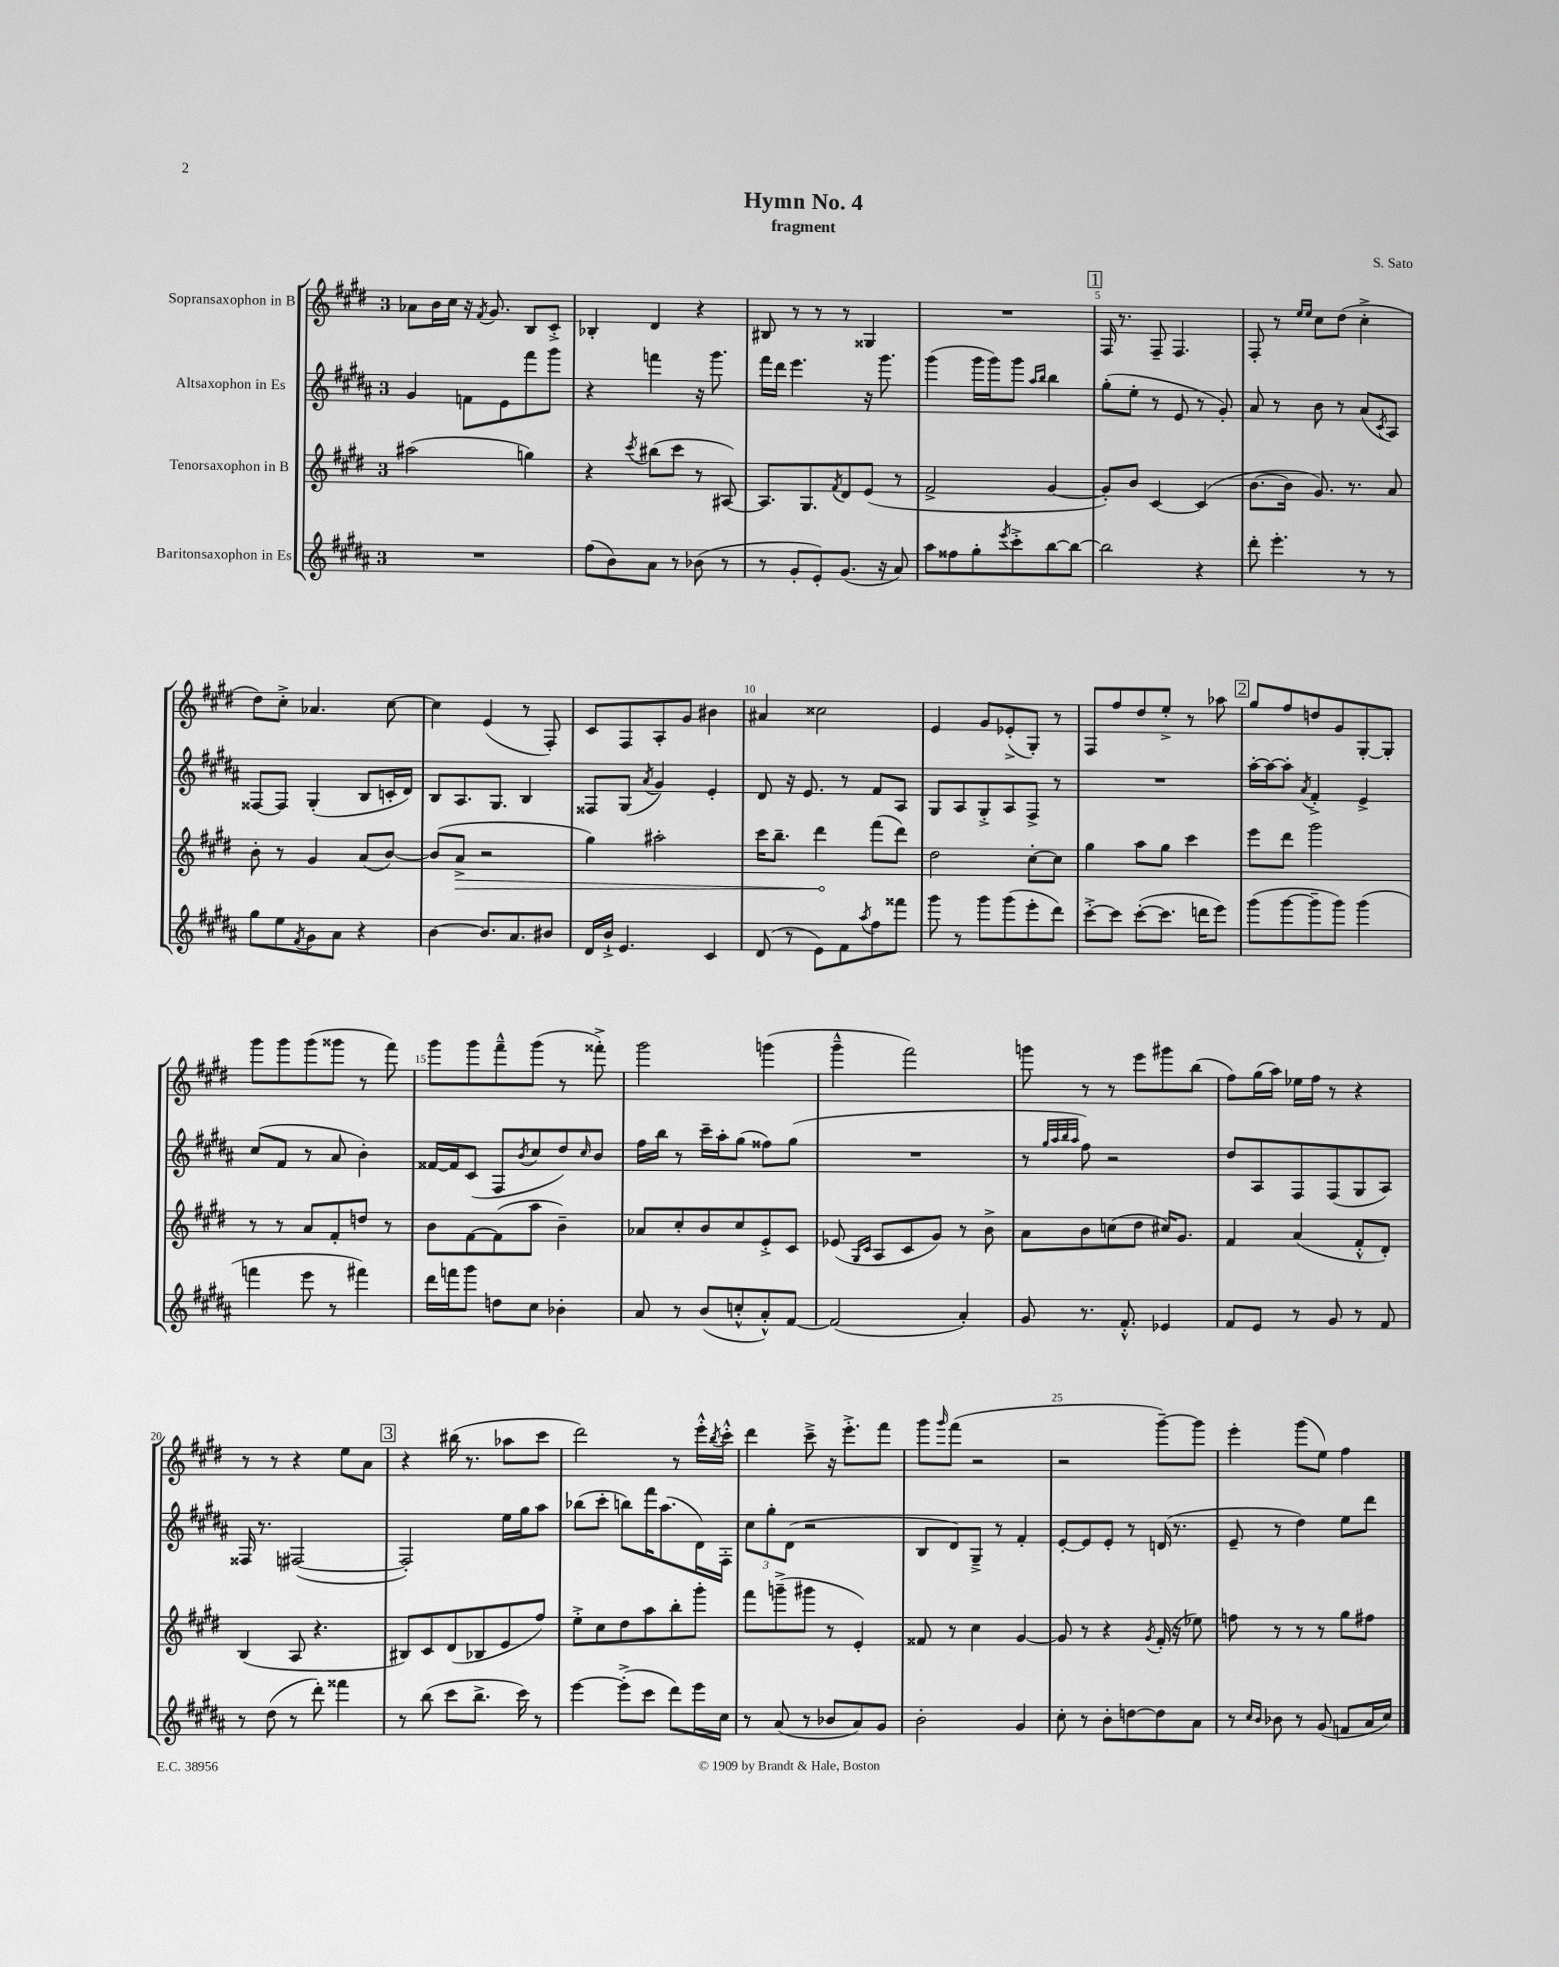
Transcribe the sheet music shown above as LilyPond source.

\header { title = "Hymn No. 4" composer = "S. Sato" subtitle = "fragment" }
<<
\new StaffGroup <<
\new Staff = "s0" \with { instrumentName = "Sopransaxophon in B" } {
    \clef treble \key e \major \once \override Staff.TimeSignature.style = #'single-digit \time 3/4
    aes'8 b'16 cis''16 r16 \acciaccatura { fis'8 } gis'8. b8 cis'8-.-> |
    bes4-. dis'4 r4 |
    bis8 r8 r8 r8 gisis4 |
    R2. |
    \mark \markup { \box "1" } fis16 r8. fis8-- fis4. |
    fis8-. r8 \grace { e''16 e''16 } cis''8 dis''8( cis''4-.-> |
    dis''8) cis''8-.-> aes'4. cis''8~ |
    cis''4 e'4( r8 fis8-.) |
    cis'8 fis8 a8-. gis'8 bis'4 |
    ais'4 cisis''2 |
    e'4 gis'8 ees'8-.->( gis8-.) r8 |
    fis8 fis''8 dis''8 e''8-.-> r8 aes''8 |
    \mark \markup { \box "2" } gis''8 fis''8 d''8 gis'8 gis8~-. gis8-. |
    gis'''8 gis'''8 gis'''8( gisis'''8 r8 fis'''8) |
    gis'''8 gis'''8 fis'''8---^ gis'''8( r8 fisis'''8-.->) |
    gis'''2 g'''4( |
    gis'''4---^ fis'''2) |
    g'''8 r8 r8 e'''8 gis'''8 b''8( |
    fis''8) gis''16( a''16) ees''16 fis''16 r8 r4 |
    r8 r8 r4 e''8 a'8 |
    \mark \markup { \box "3" } r4 bis''16( r8. aes''8 cis'''8 |
    dis'''2) r8 e'''16-.-^ \acciaccatura { b''8 } cis'''16-.-^ |
    dis'''4 cis'''8---> r16 e'''8.-.-> fis'''8 |
    gis'''8 \grace { gis'''16 } fis'''8( r2 |
    r2 gis'''8~--) gis'''8 |
    e'''4-. gis'''8( e''8) fis''4 \bar "|." |
}
\new Staff = "s1" \with { instrumentName = "Altsaxophon in Es" } {
    \clef treble \key b \major \once \override Staff.TimeSignature.style = #'single-digit \time 3/4
    gis'4 f'8 e'8 fis'''8 gis'''8 |
    r4 f'''4 r16 gis'''8. |
    fis'''16 dis'''16 e'''4. r16 gis'''8. |
    gis'''4( gis'''16 gis'''16) gis'''8 \grace { ais''16 b''16 } b''4 |
    \mark \markup { \box "1" } gis''8-.( e''8-. r8 e'8 r8 gis'8-.) |
    ais'8 r8 b'8 r8 ais'8( \acciaccatura { cis'8 } ais8) |
    fisis8~ fisis8 gis4-.( b8 c'16-. dis'16) |
    b8 ais8. gis8. b4 |
    fisis8 gis8( \acciaccatura { ais'8 } gis'4) e'4-. |
    dis'8 r16 e'8. r8 fis'8 ais8 |
    gis8 ais8 gis8-.-> ais8 fis8-> r8 |
    R2. |
    \mark \markup { \box "2" } ais''16~-. ais''16~ ais''8-. \acciaccatura { ais'8 } fis'4-.-> e'4-> |
    cis''8( fis'8 r8 ais'8 b'4-.) |
    fisis'16~ fisis'16 cis'8( fis8 \acciaccatura { b'8 } cis''8 dis''8) \grace { cis''16 } b'8 |
    fis''16 b''16 r8 cis'''16-- ais''16-. gis''8( fisis''8) gis''8( |
    R2. |
    r8 \grace { gis''32 ais''32 b''32 ais''32 } fis''8) r2 |
    dis''8 ais8 fis8 fis8( gis8 ais8) |
    fisis16 r8. fis2~( |
    \mark \markup { \box "3" } fis2-.) e''16 gis''16 ais''8 |
    bes''8( cis'''8-. b''8) fis'''16 ais''8.( dis'16) fis16-. |
    \tuplet 3/2 { cis''8 gis''8-. dis'8( } r2 |
    b8 dis'8) gis8---> r8 fis'4-. |
    e'8~-. e'8 e'8-. r8 d'16( r8. |
    e'8-- r8 dis''4) e''8 dis'''8 \bar "|." |
}
\new Staff = "s2" \with { instrumentName = "Tenorsaxophon in B" } {
    \clef treble \key e \major \once \override Staff.TimeSignature.style = #'single-digit \time 3/4
    ais''2( g''4) |
    r4 \acciaccatura { cis'''8 } bis''8( cis'''8 r8 ais8~) |
    ais8. gis8. \acciaccatura { fis'8 } dis'8 e'8( r8 |
    fis'2-> gis'4~ |
    \mark \markup { \box "1" } gis'8-.) b'8 cis'4~ cis'4( |
    b'8.~ b'16 gis'8.) r8. a'8 |
    b'8-. r8 gis'4 a'8( b'8~) |
    b'8( \once \override Hairpin.circled-tip = ##t a'8->\> r2 |
    gis''4) ais''2-. |
    cis'''16 b''8.-- dis'''4\! fis'''8( dis'''8) |
    dis''2 cis''8~-. cis''8 |
    gis''4 a''8 gis''8 cis'''4 |
    \mark \markup { \box "2" } e'''8 dis'''8 gis'''2 |
    r8 r8 a'8 fis'8-. d''8 r8 |
    b'8 fis'8~ fis'8( a''8 b'4--) |
    aes'8 cis''8-. b'8 cis''8 e'8-.-> cis'8 |
    ees'8( \grace { gis16 cis'16 } a8 cis'8 gis'8) r8 b'8-> |
    a'8 b'8 c''8( dis''8 cis''16) gis'8. |
    fis'4 a'4( fis'8-.-^ dis'8-.) |
    b4( a8 r4. |
    \mark \markup { \box "3" } bis8) cis'8 dis'8( bes8 e'8 fis''8) |
    e''8-.-> cis''8 dis''8 a''8 b''8-. gis'''8-. |
    fis'''8 g'''8--->( gis'''8 r8 e'4-.) |
    fisis'8 r8 cis''4 gis'4~ |
    gis'8 r8 r4 \acciaccatura { gis'8 } fis'16-.( r16 ees''8) |
    f''8 r8 r8 r8 gis''8 fis''8 \bar "|." |
}
\new Staff = "s3" \with { instrumentName = "Baritonsaxophon in Es" } {
    \clef treble \key b \major \once \override Staff.TimeSignature.style = #'single-digit \time 3/4
    R2. |
    fis''8( b'8) ais'8 r8 bes'8( r8 |
    r8 gis'8-. e'8-.) gis'8.( r16 ais'8) |
    ais''8 fisis''8 gis''8-. \acciaccatura { e'''8 } cis'''8-.-> b''8~ b''8~ |
    \mark \markup { \box "1" } b''2 r4 |
    dis'''8-. e'''4.-. r8 r8 |
    gis''8 e''8 \acciaccatura { fis'8 } gis'8 ais'8 r4 |
    b'4~ b'8. ais'8. bis'8 |
    dis'16 b'16-!-> e'4. cis'4 |
    dis'8( r8 e'8) fis'8 \acciaccatura { ais''8 } fis''8 fisis'''8 |
    gis'''8 r8 gis'''8 gis'''8( e'''8-. dis'''8) |
    cis'''8~-.-> cis'''8 cis'''8~-.( cis'''8. d'''16 e'''8) |
    \mark \markup { \box "2" } gis'''8( gis'''8~ gis'''8-- gis'''8) gis'''4( |
    f'''4 e'''8 r8 fis'''4) |
    dis'''16 f'''16 gis'''8 d''8 cis''8 bes'4-. |
    ais'8 r8 b'8( c''8-.-^ ais'8-.-^) fis'8~ |
    fis'2( ais'4-.) |
    gis'8 r8. fis'8.-.-^ ees'4 |
    fis'8 e'8 r8 gis'8 r8 fis'8 |
    r8 dis''8( r8 dis'''8-.) fisis'''4 |
    \mark \markup { \box "3" } r8 b''8( cis'''8 b''8.-> cis'''16) r8 |
    e'''4~ e'''8-.->( cis'''8 dis'''8) e'''16 cis''16 |
    r8 ais'8( r8 bes'8 ais'8) gis'8 |
    b'2-. gis'4 |
    cis''8-. r8 b'8-. d''8~ d''8 ais'8 |
    r8 \grace { cis''16 b'16 } bes'8 r8 gis'8( f'8 ais'16 cis''16) \bar "|." |
}
>>
>>
\layout { \context { \Score \override BarNumber.break-visibility = ##(#f #t #t) barNumberVisibility = #(every-nth-bar-number-visible 5) } }
